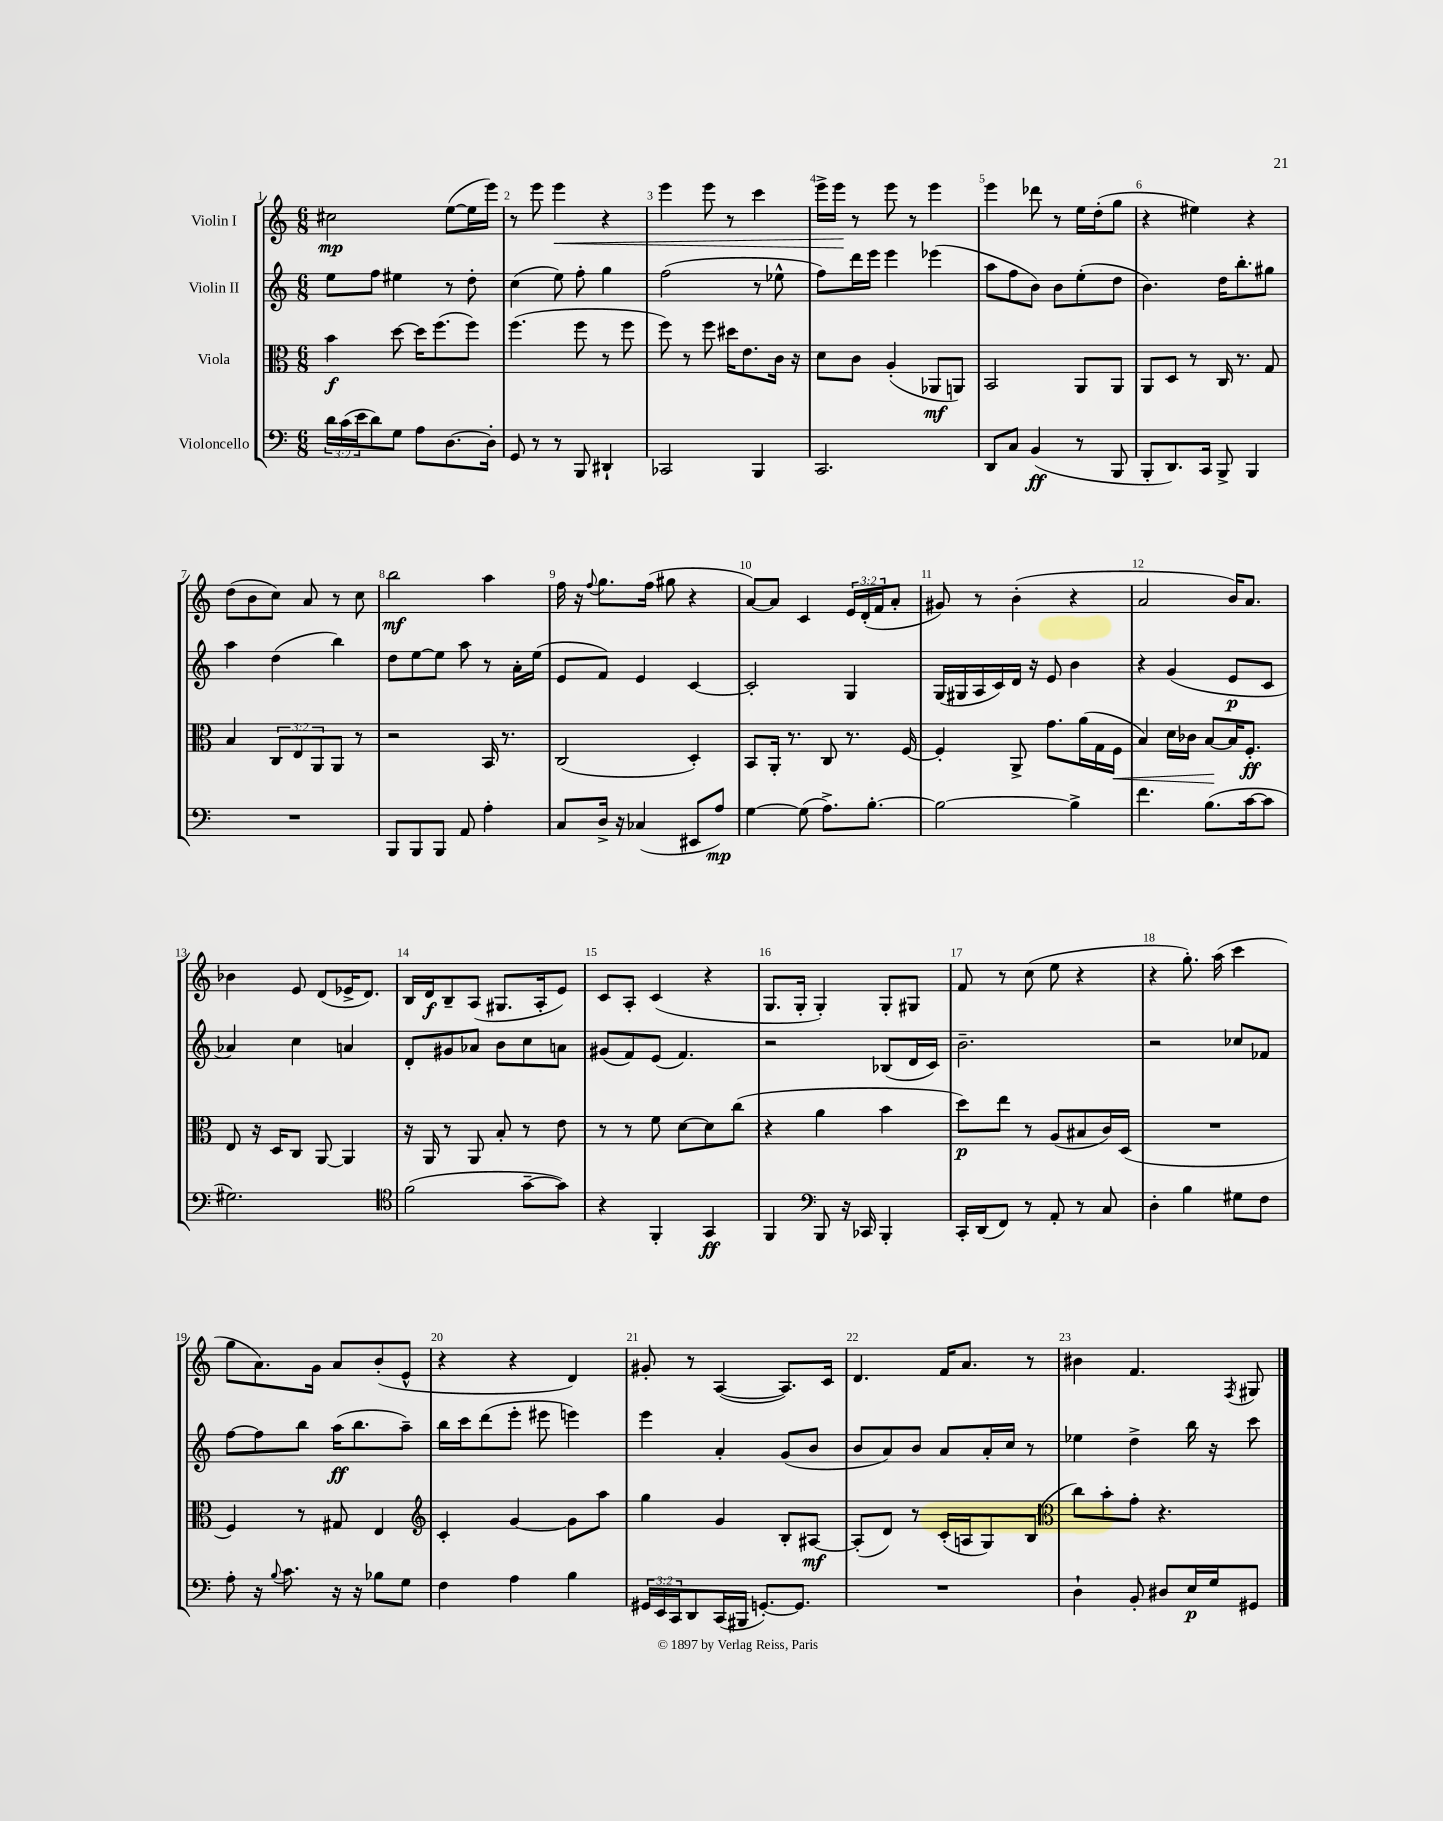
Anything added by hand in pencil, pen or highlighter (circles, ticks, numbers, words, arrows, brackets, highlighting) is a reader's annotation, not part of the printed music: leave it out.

**kern	**dynam	**kern	**dynam	**kern	**dynam	**kern	**dynam
*part4	*part4	*part3	*part3	*part2	*part2	*part1	*part1
*staff4	*staff4	*staff3	*staff3	*staff2	*staff2	*staff1	*staff1
*I"Violoncello	*	*I"Viola	*	*I"Violin II	*	*I"Violin I	*
*clefF4	*	*clefC3	*	*clefG2	*	*clefG2	*
*k[]	*	*k[]	*	*k[]	*	*k[]	*
*M6/8	*	*M6/8	*	*M6/8	*	*M6/8	*
=1	=1	=1	=1	=1	=1	=1	=1
24d\LL	.	4b\	f	8ee\L	.	2cc#X\	mp
(24c\	.	.	.	.	.	.	.
24e\J	.	.	.	.	.	.	.
8d\)	.	.	.	8ff\J	.	.	.
8G\J	.	[8dd\	.	4ee#X\	.	.	.
8A\L	.	16dd\KL]	.	.	.	.	.
.	.	(8.ff\	.	.	.	.	.
[8.D\	.	.	.	8r	.	([8ee\L	.
.	.	8ff\J)	.	8dd'\	.	16ee\L]	.
16D'\Jk]	.	.	.	.	.	16eee\JJ)	.
=2	=2	=2	=2	=2	=2	=2	=2
8GG/	.	(4.ff\	.	(4cc\	.	8r	.
8r	.	.	.	.	.	8eee\	.
!	!	!	!	!	!	!	!LO:HP:b
8r	.	.	.	8ee\)	.	4eee\	<
8BBB/	.	8ff\	.	8ff'\	.	.	.
4DD#X`/	.	8r	.	4gg\	.	4r	.
.	.	8ff\	.	.	.	.	.
=3	=3	=3	=3	=3	=3	=3	=3
2CC-X/	.	8ff\)	.	(2ff\	.	4eee\	.
.	.	8r	.	.	.	.	.
.	.	8ff\	.	.	.	8eee\	.
.	.	16dd#X\KL	.	.	.	8r	.
.	.	8.e\	.	.	.	.	.
4BBB/	.	.	.	8r	.	4ccc\	.
.	.	16c\Jk	.	8ee-X^^\	.	.	.
.	.	16r	.	.	.	.	.
=4	=4	=4	=4	=4	=4	=4	=4
2.CC/	.	8d\L	.	8ff\L)	.	16eee^\LL	.
.	.	.	.	.	.	16eee\JJ	.
.	.	8c\J	.	16ddd\L	.	8r	[
.	.	.	.	16eee\JJ	.	.	.
.	.	(4A'/	.	4eee\	.	8eee\	.
.	.	.	.	.	.	8r	.
.	.	8AA-X/L	mf	(4eee-X\	.	4eee\	.
.	.	8AAn/J)	.	.	.	.	.
=5	=5	=5	=5	=5	=5	=5	=5
8DD/L	.	2BB/	.	8aa\L	.	4eee\	.
8C/J	.	.	.	8ff\	.	.	.
(4BB/	ff	.	.	8b\J)	.	8ddd-X\	.
.	.	.	.	8b\L	.	8r	.
8r	.	8AA/L	.	(8ee'\	.	16ee\LL	.
.	.	.	.	.	.	(16dd'\J	.
8BBB/	.	8AA/J	.	8dd\J	.	8gg\J	.
=6	=6	=6	=6	=6	=6	=6	=6
8BBB'/L	.	8AA/L	.	4.b\)	.	4r	.
8.DD/)	.	8D/J	.	.	.	.	.
.	.	8r	.	.	.	4ee#X\)	.
16CC/Jk	.	.	.	.	.	.	.
8BBB^/	.	16C/	.	16dd\KL	.	.	.
.	.	8.r	.	8.bb'\	.	.	.
4BBB/	.	.	.	.	.	4r	.
.	.	8G/	.	8gg#X\J	.	.	.
!!LO:LB:g=z
=7	=7	=7	=7	=7	=7	=7	=7
2.r	.	4B/	.	4aa\	.	(8dd\L	.
.	.	.	.	.	.	8b\	.
.	.	12C/L	.	(4dd\	.	8cc\J)	.
.	.	12E/	.	.	.	.	.
.	.	.	.	.	.	8a/	.
.	.	12AA/	.	.	.	.	.
.	.	8AA/J	.	4bb\)	.	8r	.
.	.	8r	.	.	.	8cc\	.
=8	=8	=8	=8	=8	=8	=8	=8
8BBB/L	.	2r	.	8dd\L	.	2bb\	mf
8BBB/	.	.	.	[8ee\	.	.	.
8BBB/J	.	.	.	8ee\J]	.	.	.
8AA/	.	.	.	8aa\	.	.	.
4A'\	.	16BB/	.	8r	.	4aa\	.
.	.	8.r	.	.	.	.	.
.	.	.	.	16a'\LL	.	.	.
.	.	.	.	(16ee\JJ	.	.	.
=9	=9	=9	=9	=9	=9	=9	=9
8C/L	.	(2C/	.	8e/L	.	16ff\	.
.	.	.	.	.	.	16r	.
.	.	.	.	.	.	8qqff/	.
16D^/Jk	.	.	.	8f/J)	.	8.gg\L	.
16r	.	.	.	.	.	.	.
(4C-X/	.	.	.	4e/	.	.	.
.	.	.	.	.	.	(16ff\Jk	.
.	.	.	.	.	.	8gg#X\	.
8EE#X/L	.	4D'/)	.	[4c/	.	4r	.
8A/J)	mp	.	.	.	.	.	.
=10	=10	=10	=10	=10	=10	=10	=10
[4G\	.	8BB/L	.	2c'/]	.	[8a/L)	.
.	.	16AA'/Jk	.	.	.	8a/J]	.
.	.	8.r	.	.	.	.	.
(8G\]	.	.	.	.	.	4c/	.
8.A^\L)	.	8C/	.	.	.	.	.
.	.	8.r	.	4G/	.	24e/LL	.
.	.	.	.	.	.	(24d'/	.
[8.B'\J	.	.	.	.	.	.	.
.	.	.	.	.	.	24f/J	.
.	.	.	.	.	.	8a'/J	.
.	.	[16F/	.	.	.	.	.
=11	=11	=11	=11	=11	=11	=11	=11
2B\_	.	4F'/]	.	(16G/LL	.	8g#X/)	.
.	.	.	.	16G#X/	.	.	.
.	.	.	.	16A/	.	8r	.
.	.	.	.	16c/)	.	.	.
.	.	8AA^/	.	16d/JJ	.	(4b'\	.
.	.	.	.	16r	.	.	.
.	.	8.g\L	.	8e/	.	.	.
4B^\]	.	.	.	4b\	.	4r	.
.	.	(16a\L	.	.	.	.	.
.	.	16G\	.	.	.	.	.
!	!	!	!LO:HP:b	!	!	!	!
.	.	16F\JJ	<	.	.	.	.
=12	=12	=12	=12	=12	=12	=12	=12
4.f\	.	4B/)	.	4r	.	2a/	.
.	.	16d\LL	.	(4g/	.	.	.
.	.	16c-X\JJ	.	.	.	.	.
(8.B\L	.	[8B/L	.	.	.	.	.
.	.	16B/K]	[	8e/L	p	16b/KL)	.
[16c\k	.	8.F'/J	ff	.	.	8.a/J	.
8c\J]	.	.	.	8c/J	.	.	.
!!LO:LB:g=z
=13	=13	=13	=13	=13	=13	=13	=13
2.G#X\)	.	8E/	.	4a-X/)	.	4b-X\	.
.	.	16r	.	.	.	.	.
.	.	16D/KL	.	.	.	.	.
.	.	8C/J	.	4cc\	.	8e/	.
.	.	[8AA/	.	.	.	(8d/L	.
.	.	4AA/]	.	4an/	.	16e-X^/K	.
.	.	.	.	.	.	8.d/J)	.
=14	=14	=14	=14	=14	=14	=14	=14
*clefC4	*	*	*	*	*	*	*
(2f\	.	16r	.	8d'/L	.	16B/LL	.
.	.	16AA/	.	.	.	16d/J	f
.	.	8r	.	8g#X/	.	8B~/	.
.	.	8AA/	.	8a-X/J	.	(8A/J	.
.	.	8B'/	.	8b\L	.	8.G#X/L	.
[8g~\L	.	8r	.	8cc\	.	.	.
.	.	.	.	.	.	16A'/k	.
8g\J])	.	8e\	.	8an\J	.	8e/J)	.
=15	=15	=15	=15	=15	=15	=15	=15
4r	.	8r	.	(8g#X/L	.	8c/L	.
.	.	8r	.	8f/)	.	8A'/J	.
4FF'/	.	8f\	.	(8e/J	.	(4c/	.
.	.	[8d\L	.	4.f/)	.	.	.
4GG/	ff	8d\]	.	.	.	4r	.
.	.	(8cc\J	.	.	.	.	.
=16	=16	=16	=16	=16	=16	=16	=16
4FF/	.	4r	.	2r	.	8.G/L	.
.	.	.	.	.	.	16G'/Jk	.
*clefF4	*	*	*	*	*	*	*
8BBB/	.	4a\	.	.	.	4G'/)	.
16r	.	.	.	.	.	.	.
16CC-X/	.	.	.	.	.	.	.
4BBB'/	.	4b\	.	(8B-X/L	.	8G'/L	.
.	.	.	.	16d/L	.	8G#X/J	.
.	.	.	.	16c/JJ)	.	.	.
=17	=17	=17	=17	=17	=17	=17	=17
16CC'/LL	.	8dd\L)	p	2.b~\	.	8f/	.
(16DD/J	.	.	.	.	.	.	.
8FF/J)	.	8ee\J	.	.	.	8r	.
8r	.	8r	.	.	.	(8cc\	.
8AA'/	.	(8A/L	.	.	.	8ee\	.
8r	.	8B#X/	.	.	.	4r	.
8C/	.	16c/L)	.	.	.	.	.
.	.	(16D/JJ	.	.	.	.	.
=18	=18	=18	=18	=18	=18	=18	=18
4D'\	.	2.r	.	2r	.	4r	.
4B\	.	.	.	.	.	8.gg'\)	.
.	.	.	.	.	.	(16aa\	.
8G#X\L	.	.	.	8cc-X/L	.	4ccc\	.
8F\J	.	.	.	8f-X/J	.	.	.
!!LO:LB:g=z
=19	=19	=19	=19	=19	=19	=19	=19
8A'\	.	4F/)	.	[8ff\L	.	8gg\L	.
16r	.	.	.	8ff\]	.	8.a\)	.
8qqB/	.	.	.	.	.	.	.
8.c\	.	.	.	.	.	.	.
.	.	8r	.	8bb\J	.	.	.
.	.	.	.	.	.	16g\Jk	.
16r	.	8G#X/	.	(16aa\KL	ff	8a/L	.
16r	.	.	.	8.bb\	.	.	.
8B-X\L	.	4E/	.	.	.	(8b'/	.
8G\J	.	.	.	8aa~\J)	.	8e^^/J	.
=20	=20	=20	=20	=20	=20	=20	=20
*	*	*clefG2	*	*	*	*	*
4F\	.	4c'/	.	16bb\LL	.	4r	.
.	.	.	.	16ccc\J	.	.	.
.	.	.	.	(8ddd\	.	.	.
4A\	.	[4g/	.	8eee'\J	.	4r	.
.	.	.	.	8eee#X\	.	.	.
4B\	.	8g\L]	.	4eeen\)	.	4d/)	.
.	.	8aa\J	.	.	.	.	.
=21	=21	=21	=21	=21	=21	=21	=21
24GG#X/LL	.	4gg\	.	4eee\	.	8g#X'/	.
24EE/	.	.	.	.	.	.	.
24CC/J	.	.	.	.	.	.	.
8DD/	.	.	.	.	.	8r	.
(16CC/L	.	4g/	.	4a'/	.	([4A/	.
16BBB#X/JJ	.	.	.	.	.	.	.
[8.GGn'/L)	.	.	.	.	.	.	.
.	.	8B'/L	.	(8g/L	.	8.A/L])	.
8.GG/J]	.	.	.	.	.	.	.
.	.	[8A#X/J	mf	8b/J	.	.	.
.	.	.	.	.	.	16c/Jk	.
=22	=22	=22	=22	=22	=22	=22	=22
2.r	.	(8A#'/L]	.	8b/L	.	4.d/	.
.	.	8d/J)	.	8a/)	.	.	.
.	.	8r	.	8b/J	.	.	.
.	.	(16c'/LL	.	8a/L	.	16f/KL	.
.	.	16An/J	.	.	.	8.a/J	.
.	.	8G/)	.	16a'/L	.	.	.
.	.	.	.	16cc/JJ	.	.	.
.	.	(8B/J	.	8r	.	8r	.
=23	=23	=23	=23	=23	=23	=23	=23
*	*	*clefC3	*	*	*	*	*
4D`\	.	8cc\L)	.	4ee-X\	.	4b#X\	.
.	.	8b'\	.	.	.	.	.
8BB'/	.	8g'\J	.	4dd^\	.	4.f/	.
8D#X/L	.	4.r	.	.	.	.	.
16E/L	p	.	.	16bb\	.	.	.
16G/J	.	.	.	16r	.	.	.
.	.	.	.	.	.	8qF/	.
8GG#X/J	.	.	.	8ccc\	.	8G#X/	.
==	==	==	==	==	==	==	==
*-	*-	*-	*-	*-	*-	*-	*-
